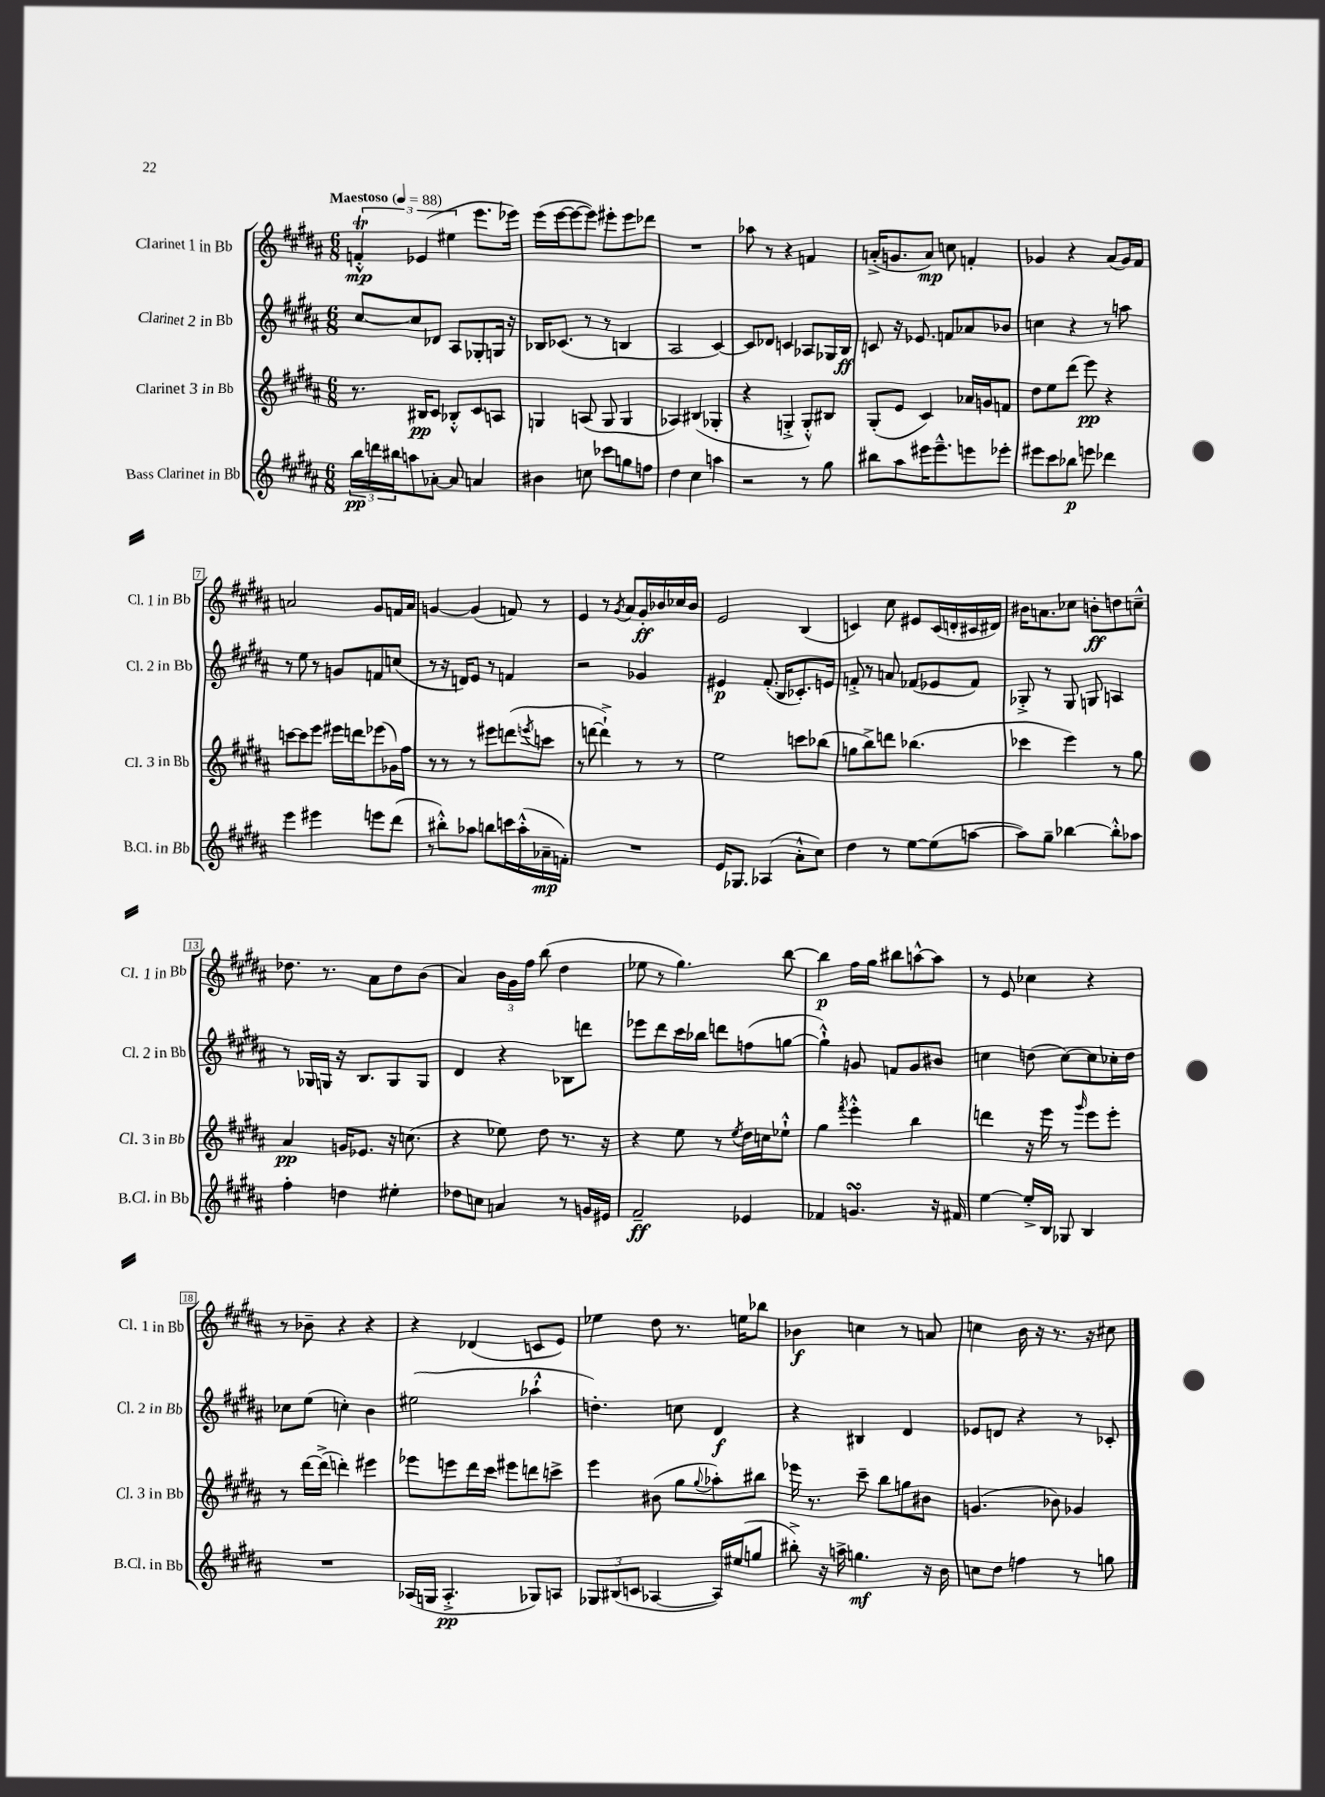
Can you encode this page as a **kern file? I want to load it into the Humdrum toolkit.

**kern	**kern	**kern	**kern
*staff4	*staff3	*staff2	*staff1
*clefG2	*clefG2	*clefG2	*clefG2
*k[f#c#g#d#a#]	*k[f#c#g#d#a#]	*k[f#c#g#d#a#]	*k[f#c#g#d#a#]
*M6/8	*M6/8	*M6/8	*M6/8
*MM88	*MM88	*MM88	*MM88
24bb	8.r	[8cc#	6f'^^
24ddd	.	.	.
24bb#	.	.	.
8aa	.	8cc#]	.
.	.	.	(6e-
.	16B#	.	.
[8a-'	8c#	8d-	.
.	.	.	6ee#
8a-]	8B-'^^	8A#	.
4a	8c#	8G-'	8.eee
.	8A	16G	.
.	.	16r	16eee-)
=	=	=	=
4b#	4G	16B-	(16eee
.	.	(8.c-	[16eee
.	.	.	8eee_
8cc	(8A	8r	8eee])
8ccc-	8G	8r	8eee#'
8gg	4G	4B	8eee#
8ff	.	.	8ddd-
=	=	=	=
4dd#	4A-)	2A#	2.r
4cc#	(4B#	.	.
4aa	4G-'	[4c#)	.
=	=	=	=
2r	4r	8c#]	8aa-
.	.	8d-	8r
.	4G'^	4c	4r
8r	8G'^^)	8A-	4f
8gg#	8B#	16G-	.
.	.	16B	.
=	=	=	=
8bb#	(8G#'	8c	(16a'^
.	.	.	8.g
8aa#	8e	16r	.
.	.	8.e-	.
16eee#	4c#)	.	8a)
8.eee#~^^	.	.	.
.	.	8f	8cc
8eee	16a-	8a-	4f'
.	16g	.	.
8eee-'	8f	8b-	.
=	=	=	=
8eee#	8dd#	4cc	4g-
8ccc#	8ee	.	.
8bb-	(8ddd#	4r	4r
8eee	8eee)	.	.
4ddd-	4r	8r	(8a#
.	.	8aa	16g-)
.	.	.	16f#
=	=	=	=
4eee	[8ccc	8r	2a
.	8ccc]	8ee	.
4eee#	8eee	8r	.
.	16eee#	8g	.
.	16ddd	.	.
8eee	(8eee-	8f	8g#
(8ddd#	16g-)	(8cc	16f
.	16ff#	.	16a
=	=	=	=
8r	8r	8r	[4g
8bb#'^^)	8r	16r	.
.	.	16d)	.
8aa-	8r	8e	(4g]
8bb	8eee#	8r	.
16ccc	(8ddd	4f	8f)
(16aa-'^^	.	.	.
.	8qeee	.	.
16a-~	8ccc	.	8r
16f')	.	.	.
=	=	=	=
2.r	8r	2r	4e
.	[8ddd	.	.
.	4ddd`^])	.	8r
.	.	.	8qg#
.	.	.	8a#
.	8r	4g-	16g#'
.	.	.	16b-
.	8r	.	16cc-
.	.	.	16b-
=	=	=	=
16e	2ee	4e#	2e
8.G-	.	.	.
(4A-	.	(8.f#'	.
.	.	16B	.
8a#'^^	8ccc	8.c-')	(4B
8cc#)	(8bb-	.	.
.	.	16e	.
=	=	=	=
4dd#	8gg	8f'^	4c)
.	8bb^)	8r	.
8r	8ddd	8a	8cc#
[8ee	(4.bb-	(8f-	8e#
(8ee]	.	8e-	(16c
.	.	.	16d'
[8aa	.	8f-)	16c#
.	.	.	16d#)
=	=	=	=
8aa])	4ccc-	8G-'^	16b#
.	.	.	8.a
8gg#~	.	8r	.
[4bb-	4eee)	8G-	8cc-
.	.	8G	8b'
8bb-'^^]	8r	4A	8dd
8aa-	8gg#	.	8cc~^^
=	=	=	=
4ff#'	4a#	8r	8.dd-
.	.	16G-	.
.	.	16G	8.r
4dd	16g	16r	.
.	8.e-	8.B	.
.	.	.	8a#
4ee#'	16r	8G	8dd-
.	(8.cc	.	.
.	.	8G	(8b
=	=	=	=
8dd-	4r	4d#	4a#)
8cc	.	.	.
4a	8ee-)	4r	24b
.	.	.	24g#
.	.	.	24ff#
.	8dd#	.	(8bb
8r	8.r	8B-	4dd#
16g	.	8ddd	.
16e#	16r	.	.
=	=	=	=
2f#~	4r	8eee-	8ee-
.	.	8ddd#	8r
.	8ee	16ccc#	4.gg#)
.	.	16bb-	.
.	8r	8ddd	.
.	8qee	.	.
4e-	16dd#	(8ff	.
.	16cc	.	.
.	8ee-`^^	[8gg	[8bb
=	=	=	=
4f-	4gg#	4gg`^^])	4bb]
.	8qfff#	.	.
4.g	4eee'^^	8g	16ff#
.	.	.	16gg#
.	.	8f	8bb#
.	4bb	8g	[8aa^^
16r	.	8b#	8aa]
16f#	.	.	.
=	=	=	=
[4ee	4ddd	4cc	8r
.	.	.	8e
16ee'^]	16r	(8dd	4cc-
16B	16eee	.	.
8G-	8r	[8cc)	.
.	16qqggg#	.	.
4B	8eee	8cc]	4r
.	8eee'	16cc-'	.
.	.	16dd	.
=	=	=	=
2.r	8r	8cc-	8r
.	[16ddd#	(8ee	8b-~
.	(16ddd#^]	.	.
.	4ddd')	4cc')	4r
.	4eee#	4b	4r
=	=	=	=
(16A-	8eee-	(2ee#	4r
16G	.	.	.
4.A-'^	8eee	.	.
.	16ddd#	.	(4d-
.	16ccc#	.	.
.	8eee#	.	.
8G-)	8ddd	4aa-`^^	8c
8A	8ccc^	.	8e)
=	=	=	=
12G-	4eee	4.dd')	4ee-
(12B#	.	.	.
12c	.	.	.
[4A-	(8b#	.	8dd#
.	8gg#	8cc	8.r
.	8qqgg#	.	.
16A-])	8aa-')	4d#	.
(16ee#	.	.	16ee
8gg	8bb#	.	8bb-
=	=	=	=
8bb#'^)	16eee-	4r	4b-
.	8.r	.	.
16r	.	.	.
16aa^	.	.	.
4.gg	8ccc#~	4B#	4cc
.	8bb	.	.
.	8gg	4d#	8r
16r	8b#	.	8a
16b	.	.	.
=	=	=	=
8cc	(4.g	8e-	4cc
8dd#	.	8d	.
4ff	.	4r	16b
.	.	.	16r
.	8b-)	.	8.r
8r	4g-	8r	.
.	.	.	16r
8gg	.	8c-'	8cc#
==	==	==	==
*-	*-	*-	*-
